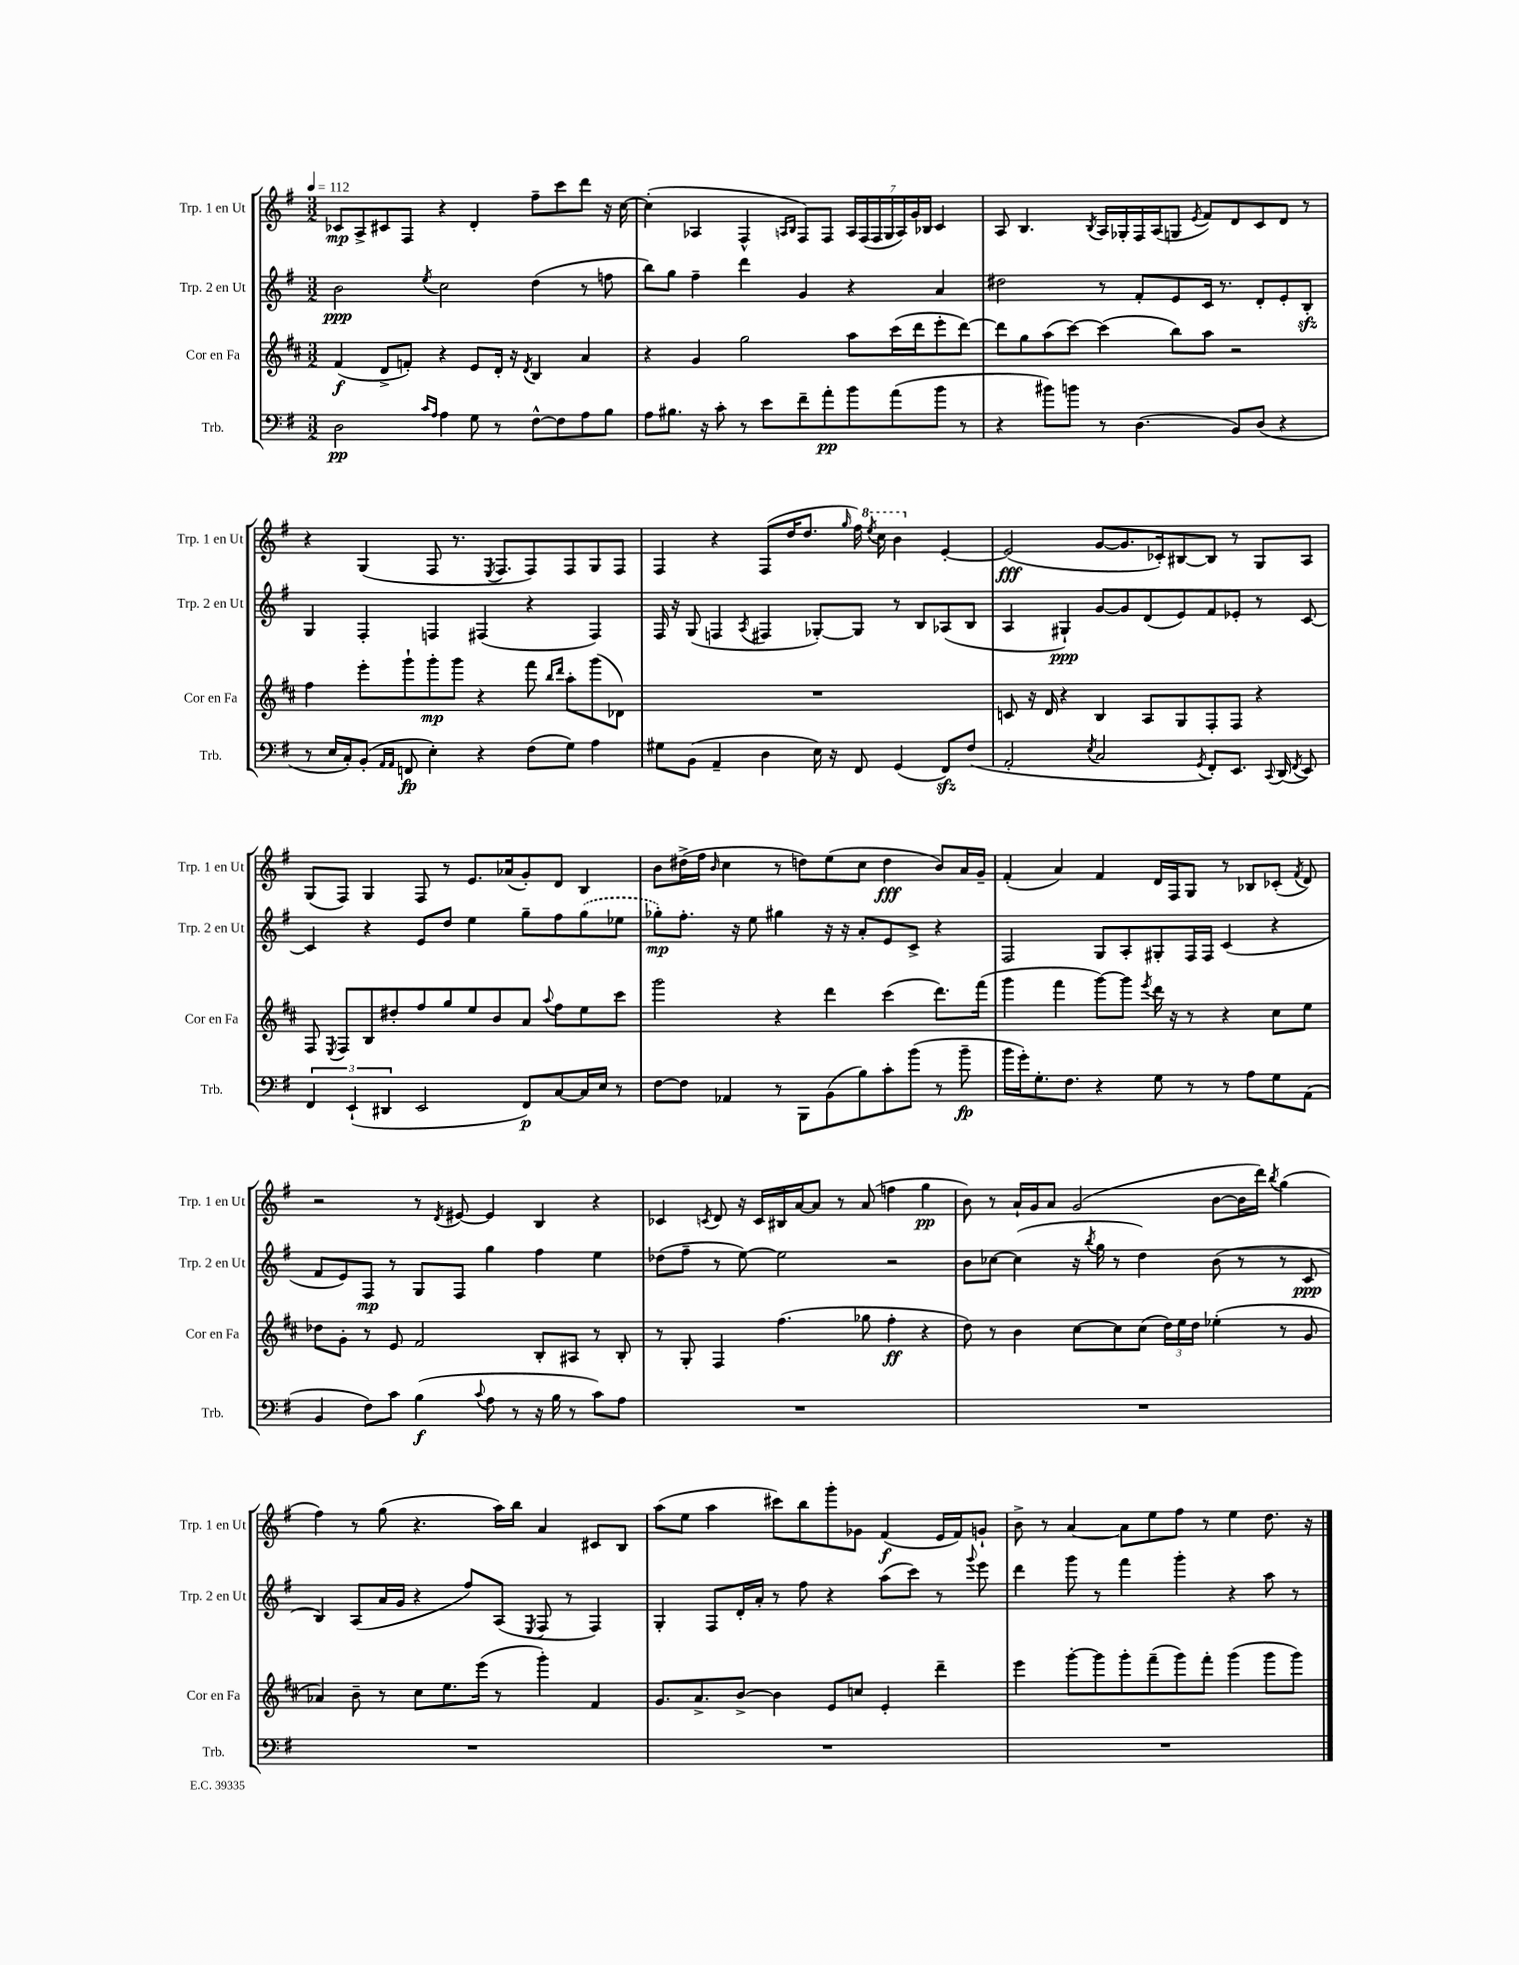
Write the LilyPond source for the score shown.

<<
\new StaffGroup <<
\new Staff = "s0" \with { instrumentName = "Trp. 1 en Ut" shortInstrumentName = "Trp. 1 en Ut" } {
    \clef treble \key g \major \numericTimeSignature \time 3/2 \tempo 4 = 112
    \autoBeamOff ces'8[\mp a8-> cis'8 fis8] r4 d'4-. fis''8[-- c'''8 d'''8] r16 c''16~ |
    c''4-.( aes4 fis4-^ \grace { a16[ b16] } fis8[) fis8] \tuplet 7/4 { a16[ fis16( fis16 g16 a16) g'16 bes16] } c'4 |
    a8 b4. \acciaccatura { b8 } a16[ ges16-. fis16 a16( g8] \acciaccatura { e'8 } fis'8[) d'8 c'8 d'8] r8 |
    r4 g4( fis8 r8. \acciaccatura { e8 } fis8.[ fis8) fis8 g8 fis8] |
    fis4 r4 fis8[( d''16 d''8.] \grace { g''16 } fis''16) \ottava #1 \acciaccatura { e'''8 } c'''16 b''4 \ottava #0 e'4~-. |
    e'2\fff( g'8[~ g'8. ces'16-.) bis8~ bis8] r8 g8[ a8] |
    g8[( fis8]) g4 fis8 r8 e'8.[ aes'16( g'8-.) d'8] b4 |
    b'8[ dis''16->( fis''16] \grace { b'16 } c''4 r8 d''8[) e''8( c''8] d''4\fff b'8[) a'16 g'16]-- |
    fis'4-.( a'4) fis'4 d'16[ fis16 g8] r8 bes8[ ces'8]-.( \acciaccatura { fis'8 } d'8) |
    r2 r8 \acciaccatura { d'8 } eis'8~ eis'4 b4 r4 |
    ces'4 \acciaccatura { c'8 } d'8 r16 c'16[ bis16 a'16~ a'8] r8 a'8( f''4 g''4\pp |
    b'8) r8 a'16[-! g'16 a'8] g'2( b'8[~ b'16 d'''16]) \acciaccatura { b''8 } g''4( |
    fis''4) r8 g''8( r4. a''16[) b''16] a'4 cis'8[ b8] |
    a''8[( e''8] a''4 cis'''8[) b''8 g'''8-. ges'8] fis'4\f( e'16[ fis'16) g'8]-! |
    b'8-> r8 a'4~ a'8[ e''8 fis''8] r8 e''4 d''8. r16 \bar "|." |
}
\new Staff = "s1" \with { instrumentName = "Trp. 2 en Ut" shortInstrumentName = "Trp. 2 en Ut" } {
    \clef treble \key g \major \numericTimeSignature \time 3/2
    \autoBeamOff b'2\ppp \acciaccatura { e''8 } c''2 d''4( r8 f''8 |
    b''8[) g''8] fis''4-- d'''4 g'4 r4 a'4 |
    dis''2 r8 fis'8[-. e'8 c'16] r8. d'8[-. e'8-. b8]-.\sfz |
    g4 fis4-. f4 fis4( r4 fis4) |
    fis16 r16 g8( f4 \acciaccatura { a8 } fis4 ges8[~-.) ges8] r8 b8[ aes8( b8] |
    a4 gis4-!\ppp) g'8[~ g'8 d'8( e'8) fis'8 ees'8]-. r8 c'8~ |
    c'4 r4 e'8[ d''8] e''4 g''8[-- fis''8 \once \slurDashed g''8( ees''8] |
    ges''8[-.\mp) fis''8.]-. r16 e''8 gis''4 r16 r16 a'8[-. e'8 c'8]-> r4 |
    fis2 g8[ a8-. gis8-. fis16 fis16] c'4( r4 |
    fis'8[ e'8) fis8]\mp r8 g8[ fis8] g''4 fis''4 e''4 |
    des''8[( fis''8]-- r8 e''8~) e''2 r2 |
    b'8[ ces''8]~ ces''4( r16 \acciaccatura { b''8 } g''16 r8 d''4) b'8( r8 r8 c'8\ppp |
    b4) a8[( a'16 g'16] r4 fis''8[) a8]( \acciaccatura { e8 } fis8 r8 fis4) |
    g4-. fis8[ d'16-. a'16]-. r8 fis''8 r4 a''8[( c'''8]) r8 \appoggiatura { g'''8 } e'''8 |
    d'''4 g'''8 r8 fis'''4 g'''4-. r4 a''8 r8 \bar "|." |
}
\new Staff = "s2" \with { instrumentName = "Cor en Fa" shortInstrumentName = "Cor en Fa" } {
    \clef treble \key d \major \numericTimeSignature \time 3/2
    \autoBeamOff fis'4\f( d'8[-> f'8]-.) r4 e'8[ d'16]-. r16 \acciaccatura { d'8 } b4 a'4 |
    r4 g'4 g''2 a''8[ cis'''16( d'''16 e'''8-. d'''8]~) |
    d'''8[ g''8 a''8( cis'''8]~) cis'''4( b''8[) a''8] r2 |
    fis''4 e'''8[-. g'''8-! g'''8-.\mp g'''8] r4 fis'''8 \grace { b''16[ d'''16] } a''8[-. g'''8( des'8]) |
    R1. |
    c'8 r16 d'16 r4 b4 a8[ g8 fis8-. fis8] r4 |
    fis8 \acciaccatura { e8 } fis8[ b8 dis''8-. fis''8 g''8 e''8 b'8 a'8] \appoggiatura { a''8 } fis''8[ e''8 cis'''8] |
    g'''2 r4 d'''4 cis'''4( d'''8.[) fis'''16]( |
    g'''4 fis'''4 g'''8[~) g'''8] \acciaccatura { e'''8 } d'''16 r16 r8 r4 cis''8[ e''8] |
    des''8[ g'8]-. r8 e'8 fis'2 b8[-. ais8] r8 b8-. |
    r8 g8-. fis4 fis''4.( ges''8 fis''4-.\ff r4 |
    d''8) r8 b'4 cis''8[~ cis''8 cis''8]( \tuplet 3/2 { d''16[) e''16 d''16] } ees''4-.( r8 g'8 |
    aes'4) b'8-- r8 cis''8[ e''8. e'''16]( r8 g'''4-.) fis'4 |
    g'8.[ a'8.-> b'8]~-> b'4 e'8[ c''8] e'4-. d'''4-- |
    e'''4 g'''8[~-. g'''8 g'''8-. fis'''8--( g'''8) fis'''8]-. g'''4( g'''8[ g'''8]) \bar "|." |
}
\new Staff = "s3" \with { instrumentName = "Trb." shortInstrumentName = "Trb." } {
    \clef bass \key g \major \numericTimeSignature \time 3/2
    \autoBeamOff d2\pp \grace { c'16[ a16] } a4 g8 r8 fis8[~-^ fis8 a8 b8] |
    a8[ bis8.] r16 c'8-. r8 e'8[ fis'8-- a'8-.\pp b'8 a'8( b'8] r8 |
    r4 bis'8[) b'8] r8 d4.( b,8[) d8]( r4 |
    r8 e16[ c16-.) b,8]-.( \grace { a,16[ a,16] } f,8\fp e4-.) r4 fis8[( g8]) a4 |
    gis8[ b,8]( a,4-- d4 e16) r16 fis,8 g,4( fis,8[\sfz) fis8]( |
    a,2-. \acciaccatura { e8 } c2 \acciaccatura { g,8 } fis,8[-.) e,8.] \appoggiatura { c,8 } d,16( \acciaccatura { fis,8 } e,8) |
    \tuplet 3/2 { fis,4 e,4-!( dis,4 } e,2 fis,8[\p) c8~ c16 e16] r8 |
    fis8[~ fis8] aes,4 r8 b,,8[ b,8( b8) c'8-. b'8]( r8 b'8--\fp |
    b'16[ g'16-.) g8.-. fis8.] r4 g8 r8 r8 a8[ g8 a,8]( |
    b,4 fis8[) c'8] b4\f( \appoggiatura { c'8 } a8 r8 r16 b16 r8 c'8[) a8] |
    R1. |
    R1. |
    R1. |
    R1. |
    R1. \bar "|." |
}
>>
>>
\layout { \context { \Score \remove "Bar_number_engraver" } }
